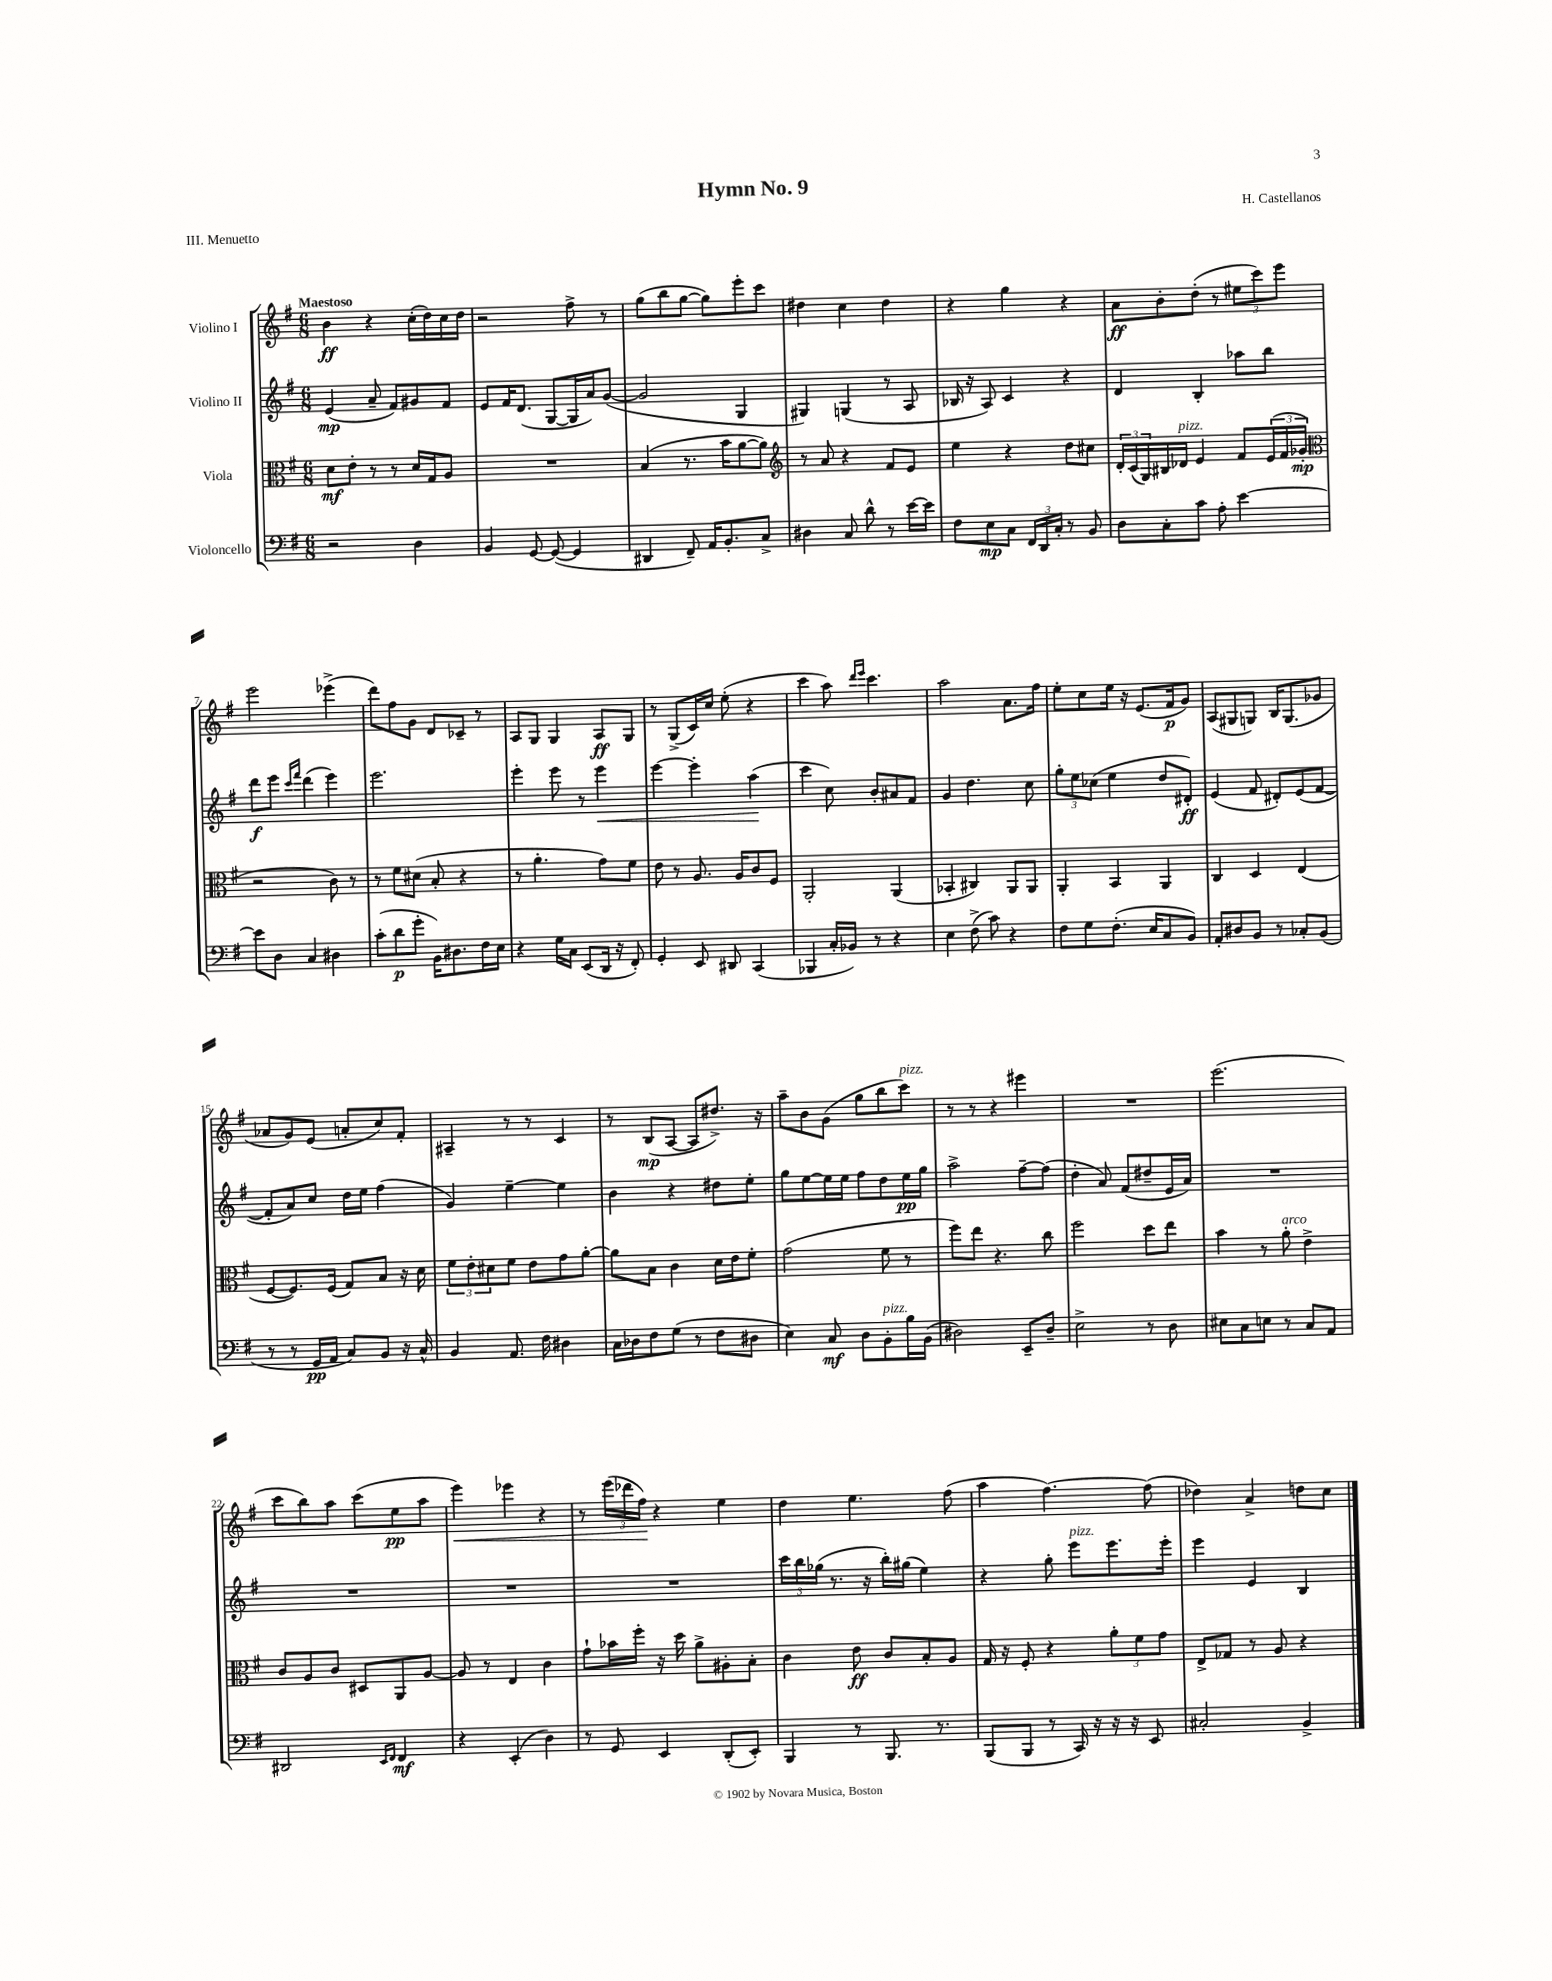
\header { title = "Hymn No. 9" composer = "H. Castellanos" piece = "III. Menuetto" }
<<
\new StaffGroup <<
\new Staff = "s0" \with { instrumentName = "Violino I" } {
    \clef treble \key g \major \numericTimeSignature \time 6/8 \tempo "Maestoso"
    b'4\ff r4 c''16-.( d''16) c''16 d''16 |
    r2 fis''8-> r8 |
    g''8( b''8 g''8~ g''8) e'''8-. c'''8 |
    dis''4 c''4 dis''4 |
    r4 g''4 r4 |
    a'8\ff b'8-. d''8-.( r8 \tuplet 3/2 { eis''8 c'''8) e'''8 } |
    e'''2 ees'''4->( |
    d'''8) fis''8 g'8 d'8 ces'8-- r8 |
    a8 g8 g4 a8\ff g8 |
    r8 g8->( c'16) c''16 e''8-.( r4 |
    c'''4 a''8) \grace { d'''16 e'''16 } c'''4. |
    a''2 a'8. fis''16 |
    e''8-. c''8 e''16 r16 e'8.( fis'16\p g'8) |
    a8( gis8 g8) b16 g8.( ges'8 |
    aes'8 g'8) e'8( a'8-. c''8) fis'8-. |
    ais4-- r8 r8 c'4 |
    r8 b8\mp( a8~ a8 dis''8.->) r16 |
    a''8-- b'8 g'8( g''8 b''8 c'''8^\markup { \italic "pizz." }) |
    r8 r8 r4 eis'''4 |
    R2. |
    e'''2.( |
    c'''8 b''8) a''8 c'''8( e''8\pp a''8 |
    e'''4\<) ees'''4 r4 |
    r8 \tuplet 3/2 { e'''16( des'''16 fis''16\!) } r4 e''4 |
    d''4 e''4. fis''8( |
    a''4 fis''4.~) fis''8( |
    des''4) a'4-> d''8 c''8 \bar "|." |
}
\new Staff = "s1" \with { instrumentName = "Violino II" } {
    \clef treble \key g \major \numericTimeSignature \time 6/8
    e'4\mp( a'8-- fis'8) gis'8 fis'8 |
    e'8 fis'16 d'8.( g8~ g16 a'16) g'8~( |
    g'2 g4 |
    gis4) g4( r8 a8 |
    bes16 r16 a8) c'4 r4 |
    d'4 b4-. aes''8 b''8 |
    d'''8\f e'''8 \grace { c'''16 fis'''16 } d'''4( e'''4) |
    e'''2. |
    e'''4-. e'''8 r8 e'''4\< |
    e'''4~ e'''4-. a''4\!( |
    c'''4 c''8) b'8-. ais'8 fis'8 |
    g'4 d''4. c''8 |
    \tuplet 3/2 { g''8-. e''8 ces''8( } e''4 d''8 dis'8-.\ff) |
    e'4( fis'8 dis'8-.) e'8( fis'8~ |
    fis'8-. a'8) c''8 d''16 e''16 fis''4( |
    g'4) e''4~-- e''4 |
    b'4 r4 dis''8 e''8-. |
    g''8 e''8~ e''16 e''16 fis''8 d''8 e''16\pp g''16 |
    a''2-> fis''8~-- fis''8( |
    d''4-. a'8) fis'8( dis''8-- e'16 a'16) |
    R2. |
    R2. |
    R2. |
    R2. |
    \tuplet 3/2 { c'''16 b''16 ges''16( } r8. r16 b''16-.) gis''16( e''4) |
    r4 g''8-. e'''8^\markup { \italic "pizz." } e'''8. e'''16-. |
    e'''4 e'4 b4 \bar "|." |
}
\new Staff = "s2" \with { instrumentName = "Viola" } {
    \clef alto \key g \major \numericTimeSignature \time 6/8
    d'8\mf e'8-. r8 r8 d'16 g16 a8 |
    R2. |
    b4( r8. b'16 a'8~ a'8) |
    \clef treble r8 a'8 r4 fis'8 e'8 |
    e''4 r4 d''8 cis''8 |
    \tuplet 3/2 { d'16-. c'16( g16) } bis16 des'16^\markup { \italic "pizz." } e'4 fis'8 \tuplet 3/2 { e'16( fis'16 ges'16-.\mp } |
    \clef alto r2 c'8) r8 |
    r8 fis'8 dis'8( b8-. r4 |
    r8 a'4.-. g'8) fis'8 |
    e'8 r8 a8. a16 c'8 fis8 |
    a,2-. a,4( |
    bes,4-. cis4) a,8 a,8 |
    a,4-. b,4 a,4 |
    c4 d4 e4( |
    fis8~ fis8.) fis16( g8) b8 r16 d'16 |
    \tuplet 3/2 { fis'8 e'8-. dis'8 } fis'8 e'8 g'8 a'8~-. |
    a'8 b8 c'4 d'16 e'16 fis'8-. |
    g'2( fis'8 r8 |
    fis''8) e''8 r4. c''8 |
    fis''2 d''8 e''8 |
    b'4 r8 a'8-.^\markup { \italic "arco" } e'4-> |
    c'8 a8 c'8 dis8 a,8 a8~ |
    a8 r8 e4 c'4 |
    g'8-! bes'16 fis''16-. r16 d''16 a'8-> ais8-. b8-. |
    c'4 e'8\ff c'8 b8-. a8 |
    g16 r16 fis8-. r4 \tuplet 3/2 { a'8-. fis'8 g'8 } |
    e8-> ges8 r8 a8 r4 \bar "|." |
}
\new Staff = "s3" \with { instrumentName = "Violoncello" } {
    \clef bass \key g \major \numericTimeSignature \time 6/8
    r2 d4 |
    b,4 g,8~ g,8~( g,4 |
    dis,4 fis,8--) a,16 b,8.-. c8-> |
    dis4 c8 d'8-^ r8 e'16~ e'16 |
    fis8 e8\mp c8 \tuplet 3/2 { fis,16 d,16 c16-. } r8 b,8 |
    d8 c8-. c'8 a8-. e'4~ |
    e'8 d8 c4 dis4 |
    c'8-.( d'8\p g'8-. b,16) dis8. fis16 e16 |
    r4 g16 c16 e,8( d,16 r16 fis,8-.) |
    g,4-. e,8 dis,8 c,4( |
    bes,,4 c16-. bes,16) r8 r4 |
    e4 fis8->( c'8) r4 |
    fis8 g8 fis8.-.( e16 c8 b,8) |
    a,8-. dis8 b,8 r8 ces8-. b,8( |
    r8 r8 g,16\pp a,16 c8) b,8 r16 c16-^ |
    b,4 a,8. fis16 dis4 |
    c16 des16 fis8 g8( r8 fis8 dis8 |
    e4) c8\mf d8 b,8-.^\markup { \italic "pizz." } b16 b,16( |
    dis2) e,8-- dis8-- |
    e2-> r8 d8 |
    eis8 c8 e8 r8 c8 a,8 |
    dis,2 \grace { e,16 fis,16 } fis,4\mf |
    r4 e,4-.( d4) |
    r8 g,8 e,4 d,8-.( e,8-.) |
    b,,4 r8 b,,8. r8. |
    b,,8( b,,8 r8 c,16) r16 r16 r16 e,8 |
    cis2-. b,4-> \bar "|." |
}
>>
>>
